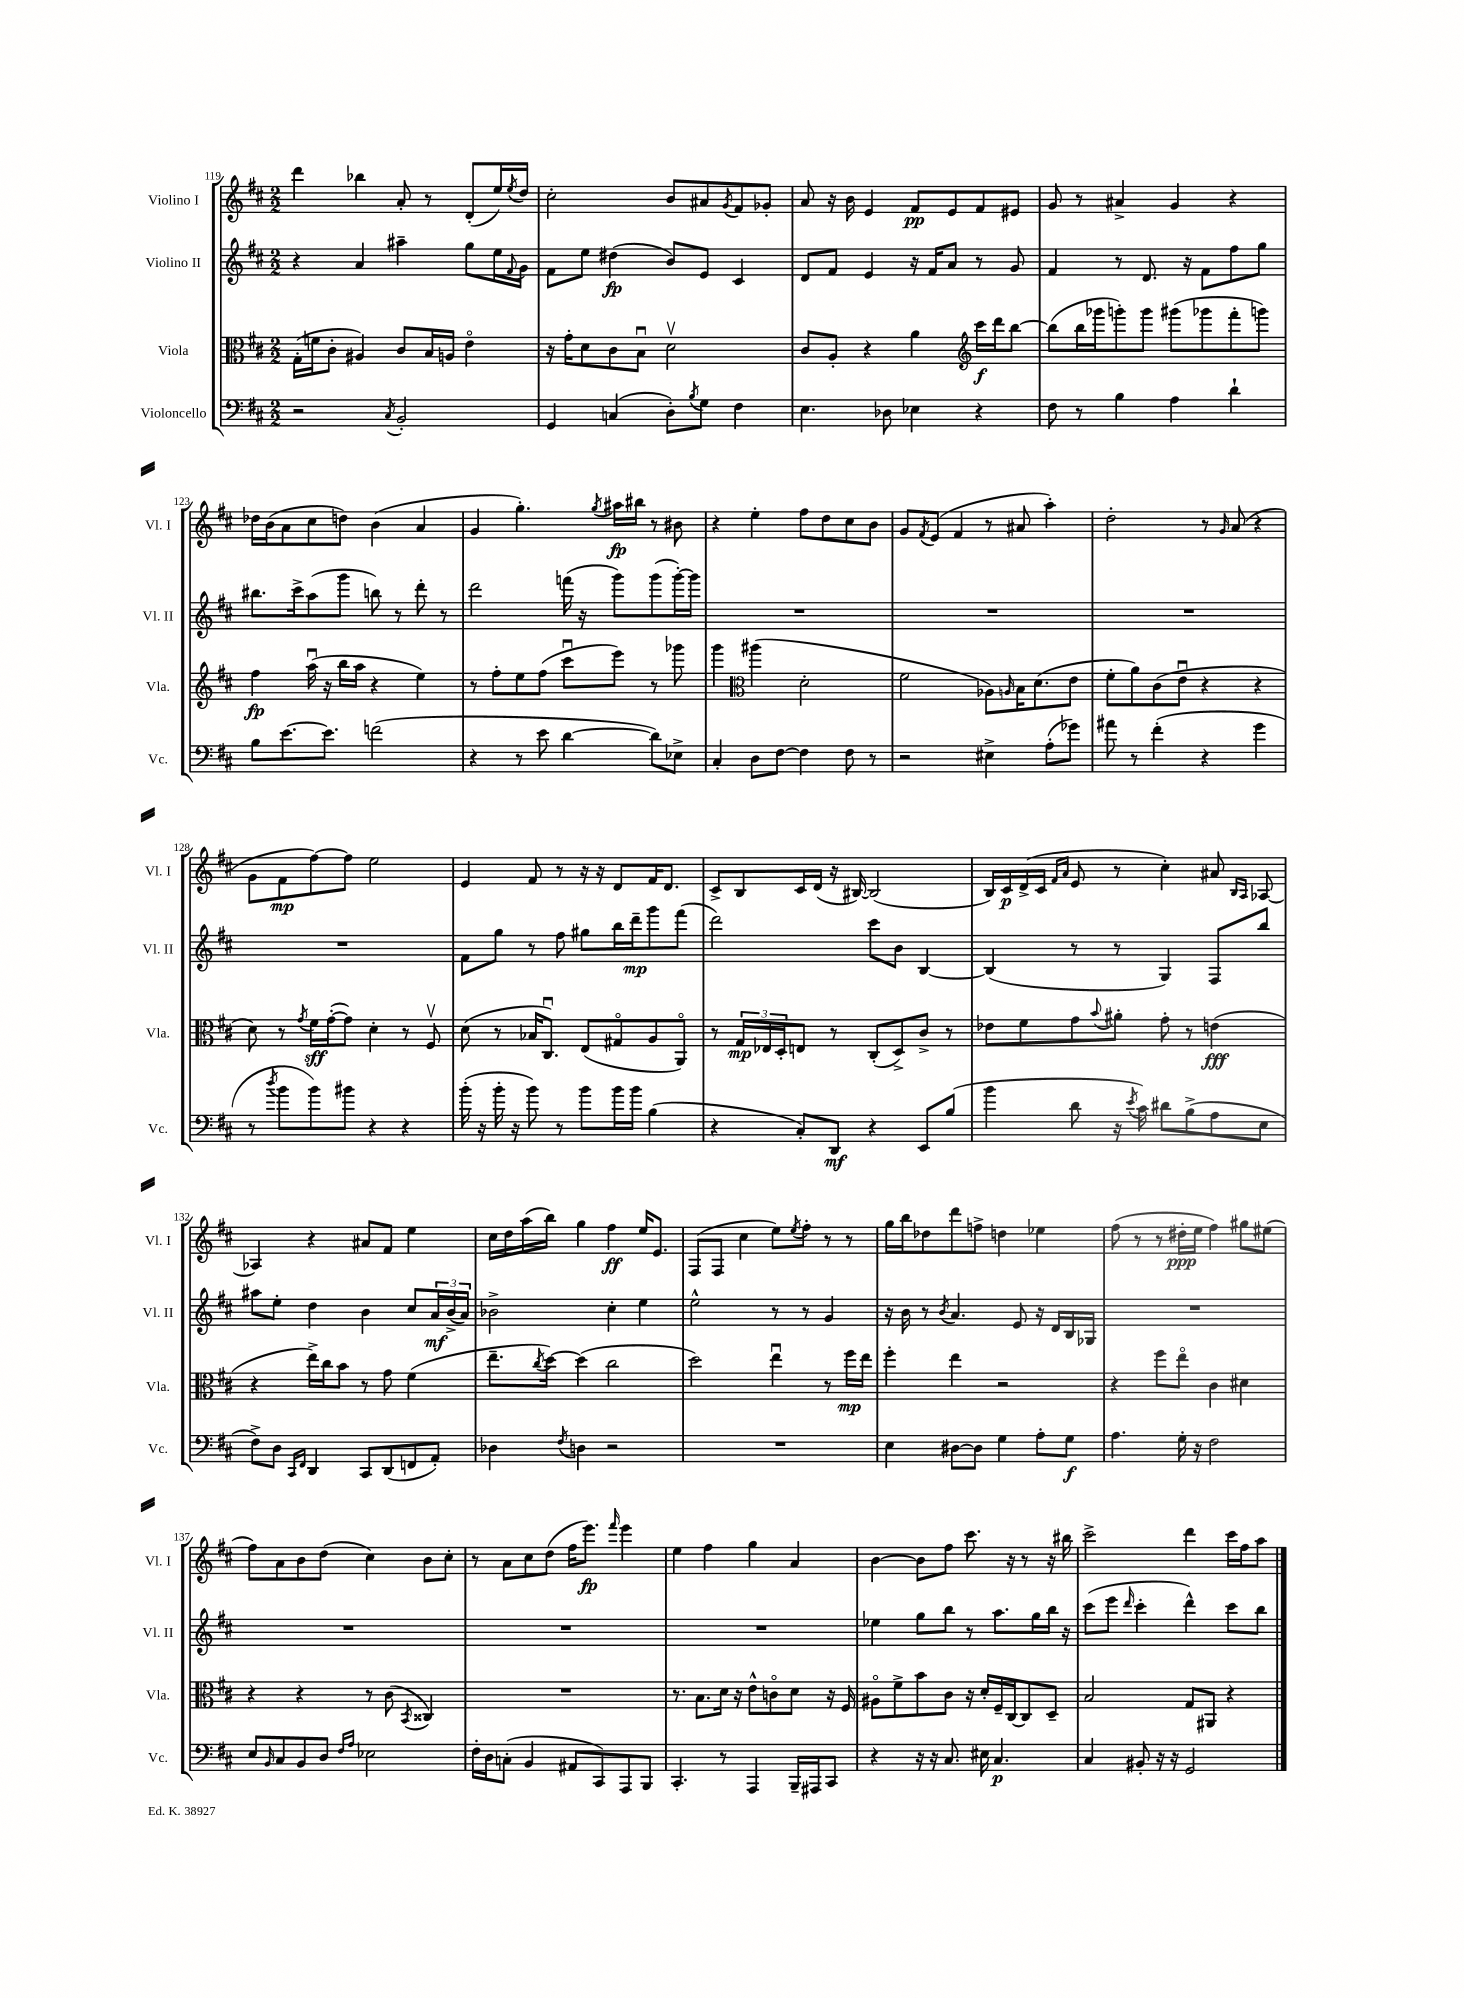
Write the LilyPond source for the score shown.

<<
\new StaffGroup <<
\new Staff = "s0" \with { instrumentName = "Violino I" shortInstrumentName = "Vl. I" } {
    \clef treble \key d \major \numericTimeSignature \time 2/2
    d'''4 bes''4 a'8-. r8 d'8-.( e''16) \acciaccatura { e''8 } d''16 |
    cis''2-. b'8 ais'8 \acciaccatura { g'8 } fis'8 ges'8-. |
    a'8 r16 b'16 e'4 fis'8\pp e'8 fis'8 eis'8 |
    g'8 r8 ais'4-> g'4 r4 |
    des''16 b'16( a'8 cis''8 d''8) b'4( a'4 |
    g'4 g''4.-.) \acciaccatura { g''8 } ais''16\fp bis''16 r8 bis'8 |
    r4 e''4-. fis''8 d''8 cis''8 b'8 |
    g'8 \acciaccatura { fis'8 } e'8( fis'4 r8 ais'8 a''4-.) |
    d''2-. r8 \grace { g'16 } a'8( r4 |
    g'8 fis'8\mp fis''8~) fis''8 e''2 |
    e'4 fis'8 r8 r16 r16 d'8 fis'16 d'8. |
    cis'8-> b8 cis'16 d'16( r16 bis16~) bis2( |
    b16) cis'16\p d'16->( cis'16 \grace { fis'16 a'16 } e'8 r8 cis''4-.) ais'8 \grace { b16 a16 } aes8~ |
    aes4 r4 ais'8 fis'8 e''4 |
    cis''16 d''16 a''16( b''16) g''4 fis''4\ff e''16 e'8. |
    fis8( fis8 cis''4 e''8) \acciaccatura { e''8 } fis''8-. r8 r8 |
    g''16 b''16 des''8 d'''8 f''8-> d''4 ees''4 |
    fis''8( r8 r8 dis''16-.\ppp e''16 fis''4) gis''8 eis''8( |
    fis''8) a'8 b'8 d''8( cis''4) b'8 cis''8-. |
    r8 a'8 cis''8 d''8( fis''16 e'''8.\fp) \grace { fis'''16 } e'''4 |
    e''4 fis''4 g''4 a'4 |
    b'4~ b'8 fis''8 cis'''8. r16 r8 r16 bis''16 |
    cis'''2-> d'''4 cis'''16 fis''16 a''8 \bar "|." |
}
\new Staff = "s1" \with { instrumentName = "Violino II" shortInstrumentName = "Vl. II" } {
    \clef treble \key d \major \numericTimeSignature \time 2/2
    r4 a'4 ais''4-- g''8 e''16 \appoggiatura { fis'8 } g'16 |
    fis'8 e''8 dis''4\fp( b'8) e'8 cis'4 |
    d'8 fis'8 e'4 r16 fis'16 a'8 r8 g'8 |
    fis'4 r8 d'8. r16 fis'8 fis''8 g''8 |
    bis''8. cis'''16-> a''8( g'''8 b''8) r8 d'''8-. r8 |
    d'''2 f'''16( r16 g'''8) g'''8( g'''16~-.) g'''16 |
    R1 |
    R1 |
    R1 |
    R1 |
    fis'8 g''8 r8 fis''8 gis''8 b''16 d'''16--\mp g'''8 fis'''8( |
    d'''2) cis'''8 b'8 b4~ |
    b4( r8 r8 g4) fis8 b''8 |
    ais''8 e''8-. d''4 b'4 cis''8 \tuplet 3/2 { a'16\mf b'16->( a'16) } |
    bes'2-> cis''4-. e''4 |
    e''2-^ r8 r8 g'4 |
    r16 b'16 r8 \acciaccatura { b'8 } a'4. e'8 r16 d'16 b16 ges16 |
    R1 |
    R1 |
    R1 |
    R1 |
    ees''4 g''8 b''8 r8 a''8. g''16 b''16 r16 |
    cis'''8( e'''8 \grace { d'''16 } cis'''4-. d'''4-^) cis'''8 b''8 \bar "|." |
}
\new Staff = "s2" \with { instrumentName = "Viola" shortInstrumentName = "Vla." } {
    \clef alto \key d \major \numericTimeSignature \time 2/2
    g16-.( f'16 cis'8-. ais4) cis'8 b16 a16 e'4\flageolet |
    r16 g'16-. d'8 cis'8 b8\downbow d'2\upbow |
    cis'8 a8-. r4 a'4 \clef treble cis'''16\f d'''16 b''8~ |
    b''8( b''16 ges'''16 g'''8-.) g'''8 gis'''8( ges'''8 fis'''8-. g'''8) |
    fis''4\fp a''16\downbow( r16 b''16 a''16 r4 e''4) |
    r8 fis''8-. e''8 fis''8( cis'''8\downbow e'''8) r8 ges'''8 |
    g'''4 \clef alto ais''4( d'2-. |
    fis'2 aes8) \grace { a16 } b16 d'8.( e'8 |
    fis'8-. a'8) cis'8( e'8\downbow r4 r4 |
    d'8) r8 \acciaccatura { g'8 } fis'16\sff g'16~-.( g'8) d'4-. r8 fis8\upbow |
    d'8( r8 bes16 cis8.\downbow) e8( gis8\flageolet a8 a,8\flageolet) |
    r8 \tuplet 3/2 { g16\mp ees16 d16-. } e8 r8 cis8-.( d8->) cis'8-> r8 |
    ees'8 fis'8 g'8 \appoggiatura { b'8 } ais'8-. g'8-. r8 e'4\fff( |
    r4 e''16->) cis''16 b'8 r8 g'8 fis'4( |
    e''8.-- \acciaccatura { cis''8 } d''16~) d''4( cis''2 |
    d''2) e''4\downbow r8 fis''16\mp e''16 |
    fis''4-. e''4 r2 |
    r4 fis''8 e''8\flageolet cis'4 dis'4 |
    r4 r4 r8 cis'8( \acciaccatura { b,8 } cisis4) |
    R1 |
    r8. b8. d'16 r16 e'8-^ c'8\flageolet d'8 r16 fis16 |
    ais8\flageolet fis'8-> b'8 cis'8 r16 d'16-. fis16-- cis16~ cis8 d8-- |
    b2 g8 ais,8 r4 \bar "|." |
}
\new Staff = "s3" \with { instrumentName = "Violoncello" shortInstrumentName = "Vc." } {
    \clef bass \key d \major \numericTimeSignature \time 2/2
    r2 \acciaccatura { cis8 } b,2-. |
    g,4 c4( d8-.) \acciaccatura { b8 } g8 fis4 |
    e4. des8 ees4 r4 |
    fis8 r8 b4 a4 d'4-! |
    b8 e'8.~ e'8. f'2( |
    r4 r8 e'8 d'4~ d'8) ees8-> |
    cis4-. d8 fis8~ fis4 fis8 r8 |
    r2 eis4-> a8-.( ges'8) |
    ais'8 r8 fis'4-.( r4 g'4 |
    r8 \acciaccatura { d''8 } b'8 b'8) bis'8 r4 r4 |
    b'16-.( r16 b'16-. r16 b'8) r8 b'8 b'16 b'16 b4( |
    r4 cis8-.) d,8\mf r4 e,8 b8( |
    b'4 d'8 r16 \acciaccatura { e'8 } cis'16) dis'8 b8->( a8 e8 |
    fis8->) d8 \grace { cis,16 fis,16 } d,4 cis,8 d,8( f,8 a,8-.) |
    des4 \acciaccatura { fis8 } d4 r2 |
    R1 |
    e4 dis8~ dis8 g4 a8-. g8\f |
    a4. g16-. r16 fis2 |
    e8 \grace { b,16 } cis8 b,8 d8 \grace { fis16 a16 } ees2 |
    fis16-. d16 c8-.( b,4 ais,8 cis,8) a,,8 b,,8 |
    cis,4.-. r8 a,,4 b,,16-- ais,,16 cis,8 |
    r4 r16 r16 cis8. eis16 cis4.\p |
    cis4 bis,8-. r16 r16 g,2 \bar "|." |
}
>>
>>
\layout { \context { \Score currentBarNumber = #119 } }
